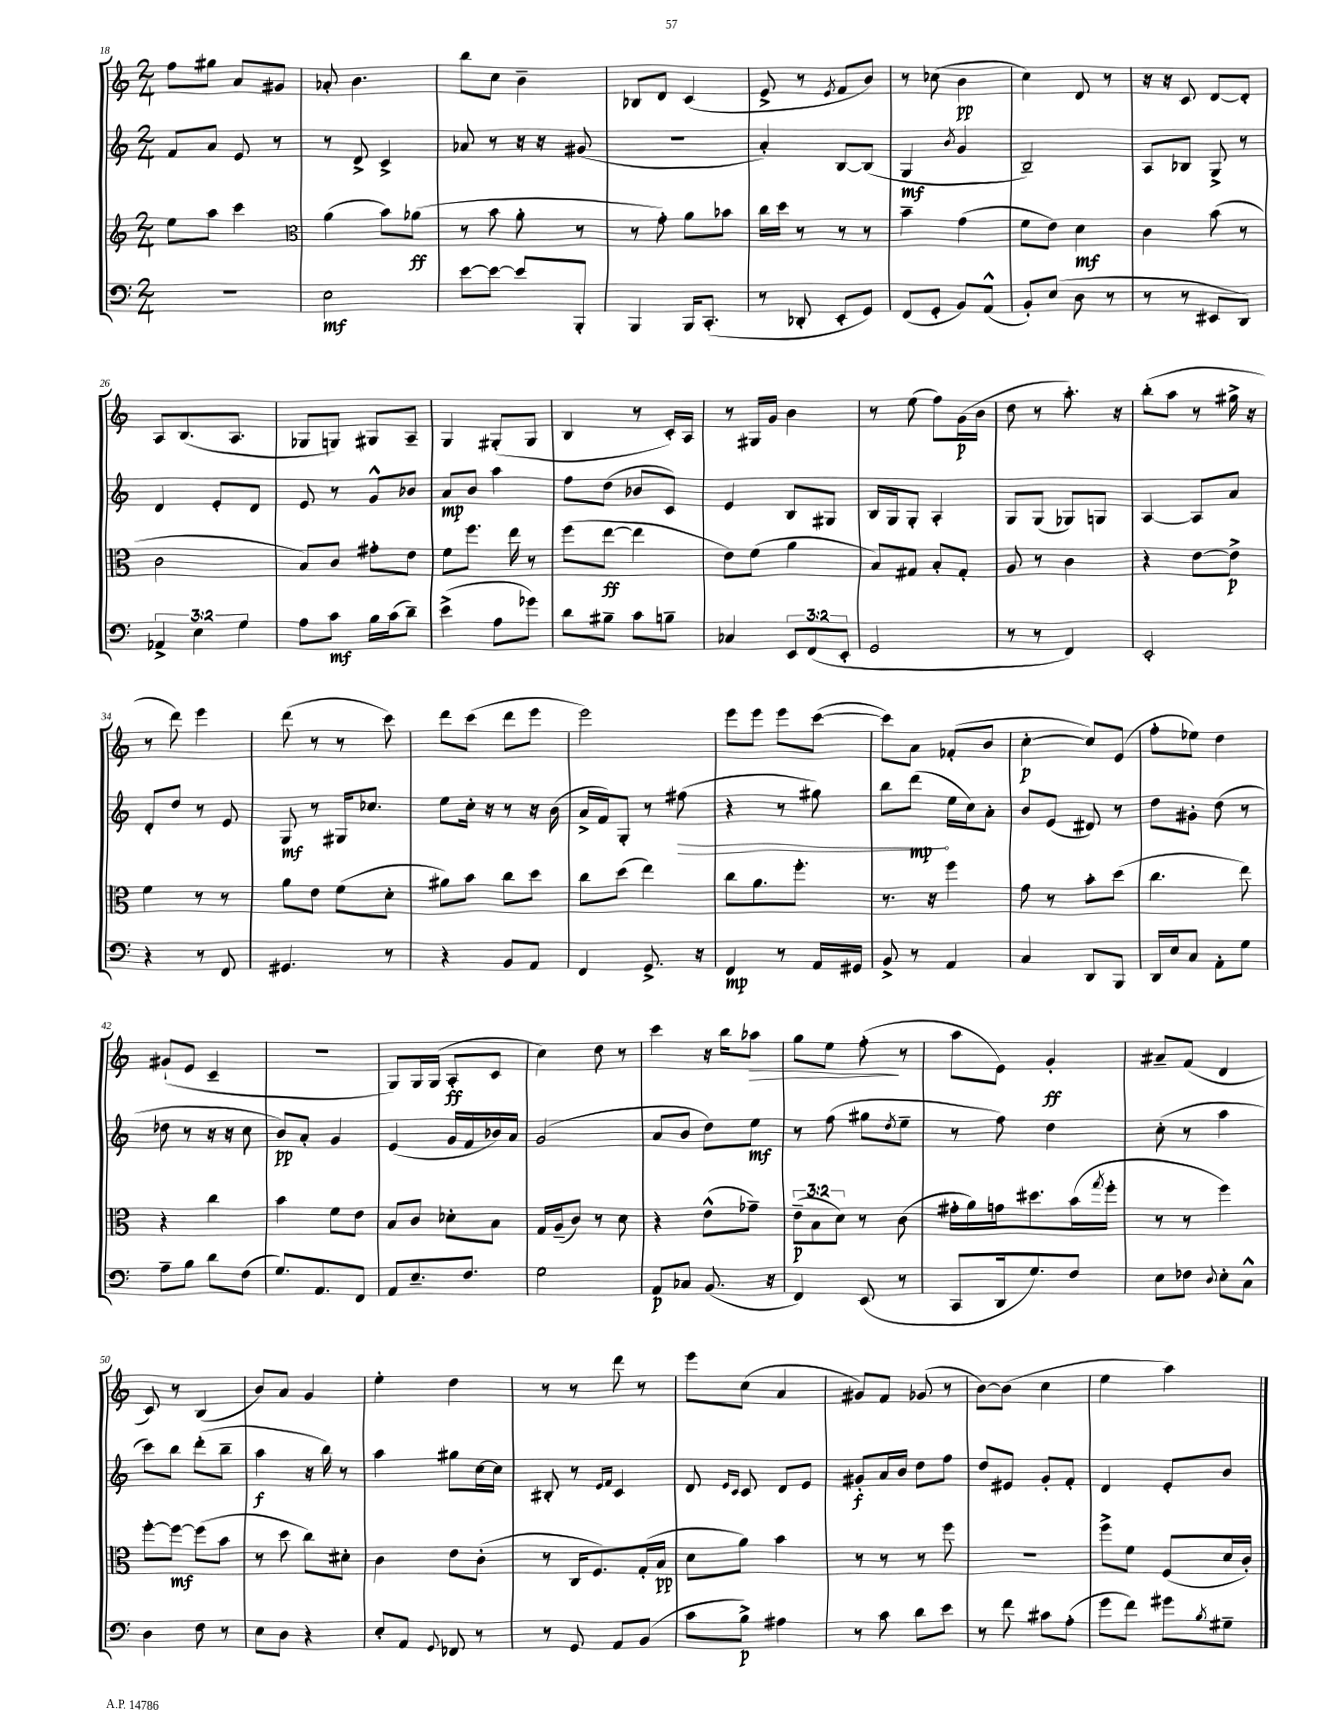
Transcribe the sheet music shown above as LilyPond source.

<<
\new StaffGroup <<
\new Staff = "s0" {
    \clef treble \key c \major \numericTimeSignature \time 2/4
    f''8 gis''8 a'8 gis'8 |
    aes'8-. b'4. |
    b''8 c''8 b'4-- |
    bes8 d'8 c'4( |
    e'8-> r8 \acciaccatura { e'8 } f'8 b'8) |
    r8 ces''8( b'4\pp |
    c''4) d'8 r8 |
    r16 r16 c'8 d'8~ d'8-. |
    a8 b8.( a8. |
    ges8 g8) gis8 a8-- |
    g4 gis8-.( gis8 |
    b4 r8 c'16-.) a16 |
    r8 gis16 g'16 b'4 |
    r8 e''8( f''8) g'16\p( b'16 |
    d''8 r8 a''8.-.) r16 |
    b''8-.( a''8 r8 gis''16-> r16 |
    r8 d'''8) e'''4 |
    d'''8( r8 r8 c'''8) |
    d'''8 c'''8( d'''8 e'''8 |
    e'''2) |
    e'''8 e'''8 e'''8 c'''8~( |
    c'''8) a'8 fes'8-.( b'8 |
    c''4~-.\p c''8) e'8( |
    f''8-. ees''8) d''4 |
    gis'8-!( e'8 c'4-- |
    r2 |
    g8) g16 g16( a8-.\ff c'8 |
    c''4) d''8 r8 |
    c'''4 r16 b''16 aes''8\> |
    g''8 e''8 f''8-.\!( r8 |
    a''8 e'8) g'4-.\ff |
    ais'8-- f'8( d'4 |
    c'8) r8 b4( |
    b'8) a'8 g'4 |
    e''4-. d''4 |
    r8 r8 d'''8 r8 |
    e'''8 c''8( a'4 |
    gis'8) f'8 ges'8( r8 |
    b'8~) b'8( c''4 |
    e''4 a''4) \bar "|." |
}
\new Staff = "s1" {
    \clef treble \key c \major \numericTimeSignature \time 2/4
    f'8 a'8 e'8 r8 |
    r8 d'8-> c'4-> |
    aes'8 r8 r16 r16 gis'8( |
    R2 |
    a'4-.) b8~ b8( |
    g4\mf \acciaccatura { b'8 } g'4 |
    b2--) |
    a8 bes8 g8-> r8 |
    d'4 e'8-. d'8 |
    e'8 r8 g'8-^ bes'8 |
    a'8\mp b'8 a''4 |
    f''8 d''8( bes'8 c'8) |
    e'4 b8 gis8 |
    b16 g16 g8-. a4-. |
    g8 g8( ges8) g8 |
    a4~ a8 a'8 |
    d'8-. d''8 r8 e'8 |
    g8\mf r8 gis16 ces''8. |
    e''8 c''16-. r16 r8 r16 b'16( |
    a'16-> f'16) g8-. r8 \once \override Hairpin.circled-tip = ##t fis''8\>( |
    r4 r8 gis''8) |
    b''8 d'''8\mp\!( e''16 c''16) a'8-. |
    b'8 e'8( dis'8) r8 |
    d''8 gis'8-. d''8( r8 |
    des''8 r8 r16 r16 c''8 |
    b'8\pp) a'8-. g'4 |
    e'4( g'16 f'16 bes'16) a'16 |
    g'2( |
    a'8 b'8 d''8) e''8\mf |
    r8 f''8( gis''8 \acciaccatura { d''8 } e''8-- |
    r8 f''8) d''4 |
    c''8-.( r8 a''4 |
    c'''8) b''8 d'''8-.( b''8-- |
    a''4\f r16 b''16) r8 |
    a''4 gis''8 c''16~ c''16 |
    bis8-. r8 \grace { e'16 f'16 } c'4 |
    d'8 \grace { e'16 c'16 } c'8 d'8 e'8 |
    gis'8-.\f a'16 b'16 d''8 f''8 |
    d''8 eis'8 g'8-. f'8-. |
    d'4 e'8-. b'8 \bar "|." |
}
\new Staff = "s2" {
    \clef treble \key c \major \numericTimeSignature \time 2/4 \override Staff.TupletNumber.text = #tuplet-number::calc-fraction-text
    e''8 a''8 c'''4 |
    \clef alto a'4( b'8) aes'8\ff( |
    r8 b'8 a'8-. r8 |
    r8 g'8-.) a'8 bes'8 |
    c''16 d''16 r8 r8 r8 |
    b'4-- g'4( |
    f'8 e'8) d'4\mf |
    c'4 b'8( r8 |
    c'2 |
    b8) c'8 gis'8-. e'8 |
    f'8 f''8. e''16 r8 |
    f''8( e''8~\ff e''4 |
    e'8) f'8( a'4 |
    b8) gis8 b8-. gis8-. |
    a8 r8 c'4 |
    r4 e'8~ e'8->\p |
    f'4 r8 r8 |
    a'8 e'8 f'8( d'8-. |
    ais'8) b'8 c''8 d''8 |
    c''8 d''8( e''4) |
    c''8 a'8. f''8.-. |
    r8. r16 f''4 |
    g'8 r8 b'8-. d''8( |
    c''4. e''8) |
    r4 c''4 |
    b'4 f'8 e'8 |
    b8 c'8 des'8-. b8 |
    g16 a16--( c'8) r8 d'8 |
    r4 e'8-^( ges'8--) |
    \tuplet 3/2 { e'8--\p( b8 d'8) } r8 c'8( |
    gis'16-. a'16) g'16 dis''8. b'16( \acciaccatura { g''8 } f''16-. |
    r8 r8 f''4) |
    f''8~-. f''8~\mf f''8( b'8 |
    r8 d''8 c''8) dis'8-. |
    c'4 e'8 c'8-.( |
    r8 c16 f8.) g16-.( b16\pp |
    d'8 a'8) b'4 |
    r8 r8 r8 f''8 |
    r2 |
    f''8-> f'8 f8( d'16 c'16-.) \bar "|." |
}
\new Staff = "s3" {
    \clef bass \key c \major \numericTimeSignature \time 2/4 \override Staff.TupletNumber.text = #tuplet-number::calc-fraction-text
    r2 |
    e2\mf |
    e'8~ e'8~ e'8 b,,8-. |
    b,,4 b,,16 c,8.-.( |
    r8 des,8-. e,8-. g,8) |
    f,8( g,8-. b,8) a,8-^( |
    b,8-.) e8( d8 r8 |
    r8 r8 eis,8 d,8) |
    \tuplet 3/2 { aes,4-> e4 g4 } |
    a8 c'8\mf b16 c'16( d'8--) |
    e'4->( a8 ges'8) |
    d'8 bis8-- c'8 b8-- |
    ces4 \tuplet 3/2 { e,8 f,8( e,8-. } |
    g,2 |
    r8 r8 f,4) |
    e,2-. |
    r4 r8 f,8 |
    gis,4. r8 |
    r4 b,8 a,8 |
    f,4 g,8.-> r16 |
    f,4\mp r8 a,16 gis,16 |
    b,8-> r8 a,4 |
    c4 d,8 b,,8 |
    d,16 e16 c8 a,8-. g8 |
    a8-- b8 d'8 f8( |
    g8.) a,8. f,8 |
    a,8 e8.-- f8. |
    g2 |
    a,8\p ces8 b,8.( r16 |
    f,4) e,8( r8 |
    c,8 d,16 g8.) f8 |
    e8 fes8 \appoggiatura { d8 } e8-. c8-^ |
    d4 f8 r8 |
    e8 d8 r4 |
    e8-. a,8 \appoggiatura { g,8 } fes,8 r8 |
    r8 g,8 a,8 b,8( |
    c'8 b8->\p) ais4 |
    r8 c'8 d'8 e'8 |
    r8 f'8 cis'8 a8-.( |
    g'8 f'8) gis'8 \acciaccatura { b8 } gis8-- \bar "|." |
}
>>
>>
\layout { \context { \Score currentBarNumber = #18 } }
